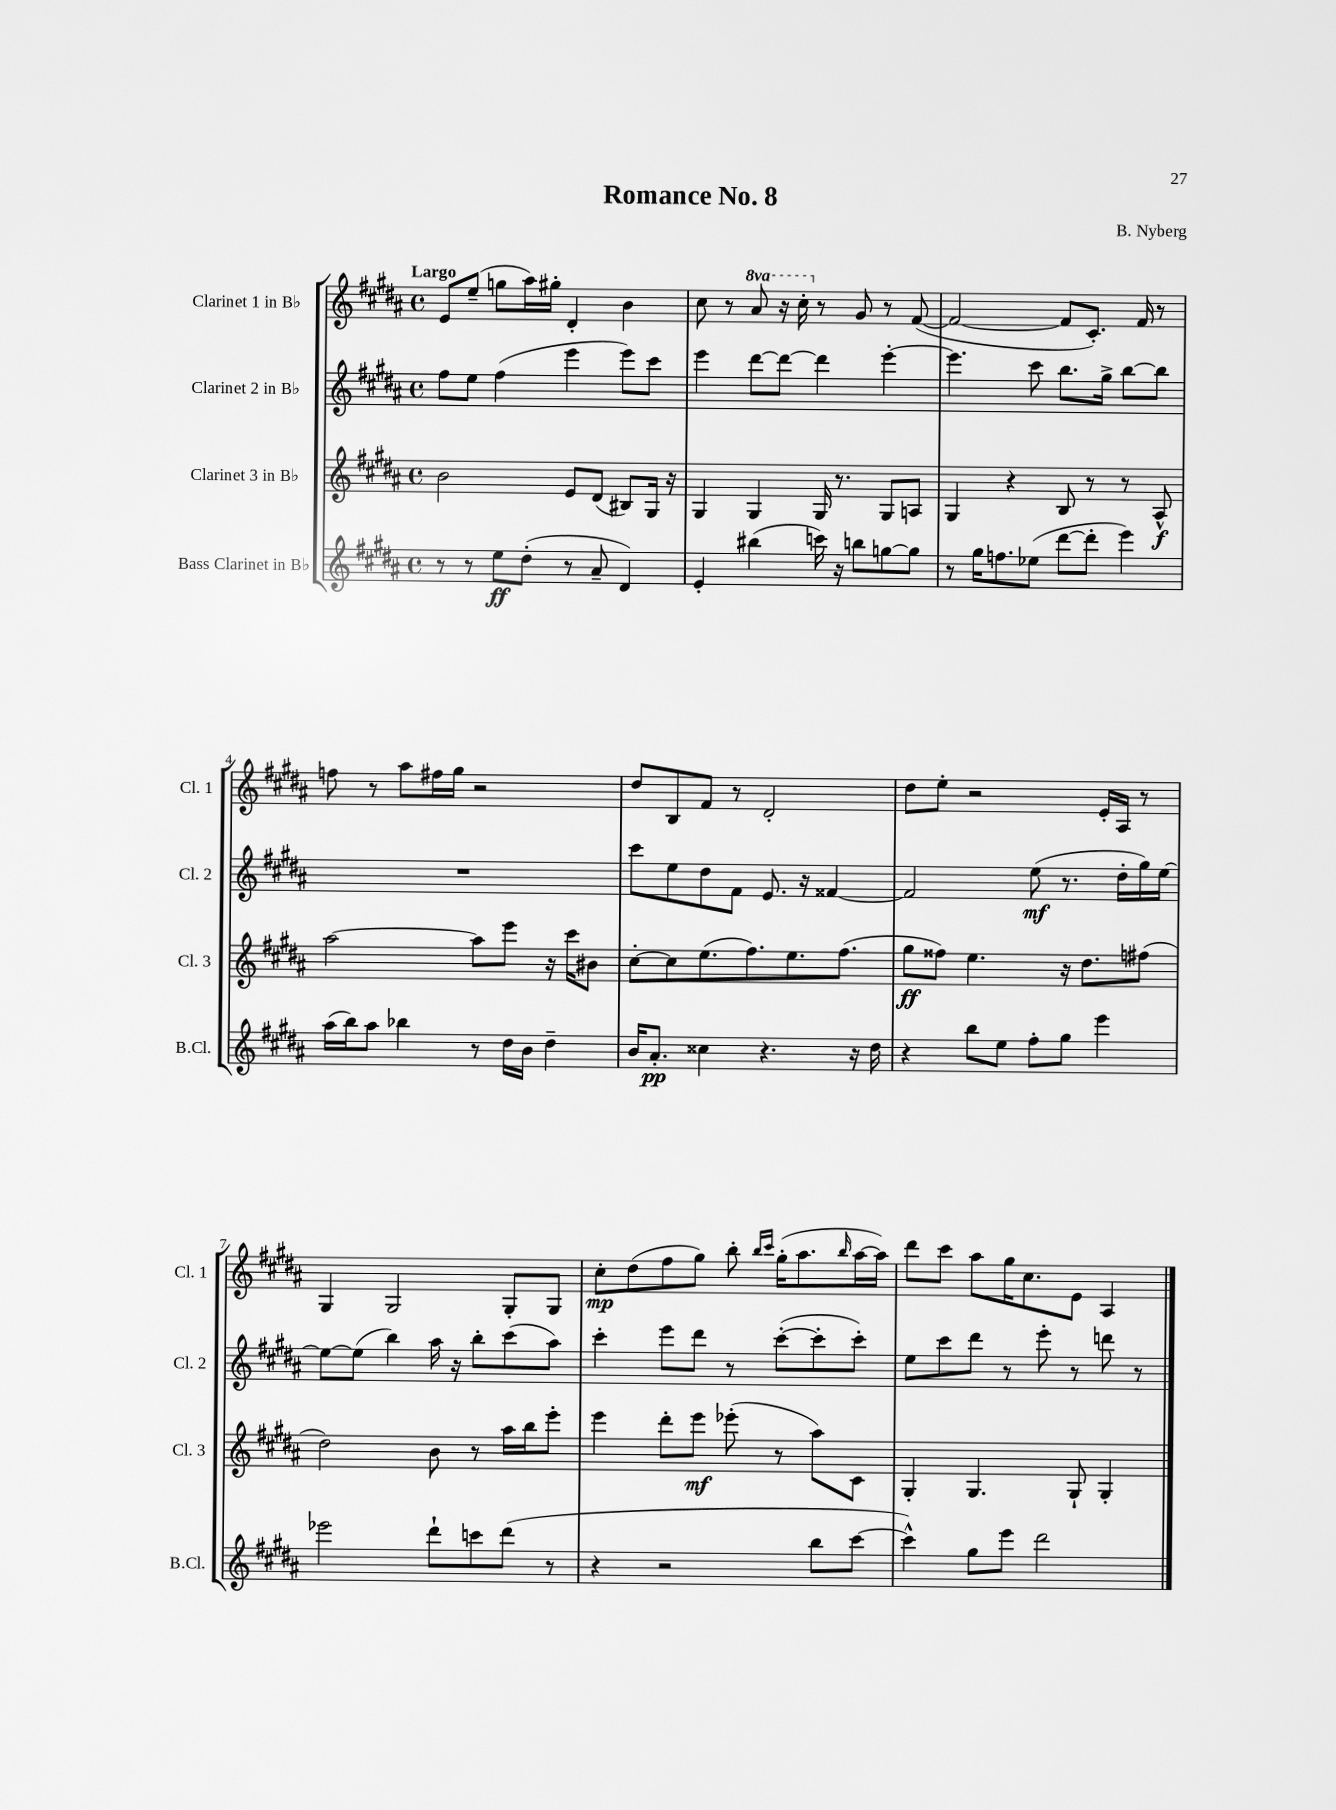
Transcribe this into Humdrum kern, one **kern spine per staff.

**kern	**kern	**kern	**kern
*staff4	*staff3	*staff2	*staff1
*clefG2	*clefG2	*clefG2	*clefG2
*k[f#c#g#d#a#]	*k[f#c#g#d#a#]	*k[f#c#g#d#a#]	*k[f#c#g#d#a#]
*M4/4	*M4/4	*M4/4	*M4/4
*met(c)	*met(c)	*met(c)	*met(c)
8r	2b	8ff#	8e
8r	.	8ee	(8ee~
8ee	.	(4ff#	8gg
(8dd#'	.	.	16aa#)
.	.	.	16gg#'
8r	8e	4eee	4d#'
8a#~	(8d#	.	.
4d#)	8B#)	8eee)	4b
.	16G#	8ccc#	.
.	16r	.	.
=	=	=	=
4e'	4G#	4eee	8cc#
.	.	.	8r
(4bb#	4G#	[8ddd#	8aa#
.	.	8ddd#_	16r
.	.	.	16ccc#'
16ccc)	16G#	4ddd#]	8r
16r	8.r	.	.
8bb	.	.	8g#
[8gg	8G#	[4eee'	8r
8gg]	8A	.	([8f#
=	=	=	=
8r	4G#	4.eee]	2f#_
16gg#	.	.	.
8.ff	.	.	.
.	4r	.	.
(8ee-	.	8ccc#	.
[8ddd#	8B	8.bb	8f#]
8ddd#']	8r	.	8.c#')
.	.	16gg#^	.
4eee)	8r	[8bb	.
.	.	.	16f#
.	8A#^^	8bb]	8r
=	=	=	=
(16aa#	[2aa#	1r	8ff
16bb)	.	.	.
8aa#	.	.	8r
4bb-	.	.	8aa#
.	.	.	16ff#
.	.	.	16gg#
8r	8aa#]	.	2r
16dd#	8eee	.	.
16b	.	.	.
4dd#~	16r	.	.
.	16ccc#	.	.
.	8b#	.	.
=	=	=	=
16b	[8cc#'	8ccc#	8dd#
8.a#'	.	.	.
.	8cc#]	8ee	8B
4cc##	(8.ee	8dd#	8f#
.	.	8f#	8r
.	8.ff#)	.	.
4.r	.	8.e	2d#'
.	8.ee	.	.
.	.	16r	.
.	.	[4f##	.
.	(8.ff#	.	.
16r	.	.	.
16dd#	.	.	.
=	=	=	=
4r	8gg#	2f##]	8dd#
.	8ff##)	.	8ee'
8bb	4.ee	.	2r
8ee	.	.	.
8ff#'	.	(8ee	.
8gg#	16r	8.r	.
.	8.dd#	.	.
4eee	.	.	16e'
.	.	16dd#'	16A#
.	(8ff#	16gg#)	8r
.	.	[16ee	.
=	=	=	=
2eee-	2dd#)	8ee_	4G#
.	.	(8ee]	.
.	.	4bb)	2G#
8ddd#`	8b	16aa#	.
.	.	16r	.
8ccc	8r	8bb'	.
(8ddd#	16aa#	(8ccc#	8G#'
.	16bb	.	.
8r	8eee'	8aa#)	8G#
=	=	=	=
4r	4eee	4ccc#'	8cc#'
.	.	.	(8dd#
2r	8ddd#'	8eee	8ff#
.	8eee	8ddd#	8gg#)
.	(8eee-'	8r	8bb'
.	.	.	16qqbb
.	.	.	16qqccc#
.	8r	([8ccc#'	(16gg#'
.	.	.	8.aa#
8bb	8aa#)	8ccc#']	.
.	.	.	16qqbb
[8ccc#	8c#	8ccc#')	[16aa#
.	.	.	16aa#])
=	=	=	=
4ccc#^^])	4G#'	8ee	8ddd#
.	.	8ccc#	8ccc#
8gg#	4.G#	8ddd#	8aa#
8eee	.	8r	16gg#
.	.	.	8.cc#
2ddd#	.	8eee'	.
.	8G#`	8r	8e
.	4G#'	8ddd	4A#
.	.	8r	.
==	==	==	==
*-	*-	*-	*-
